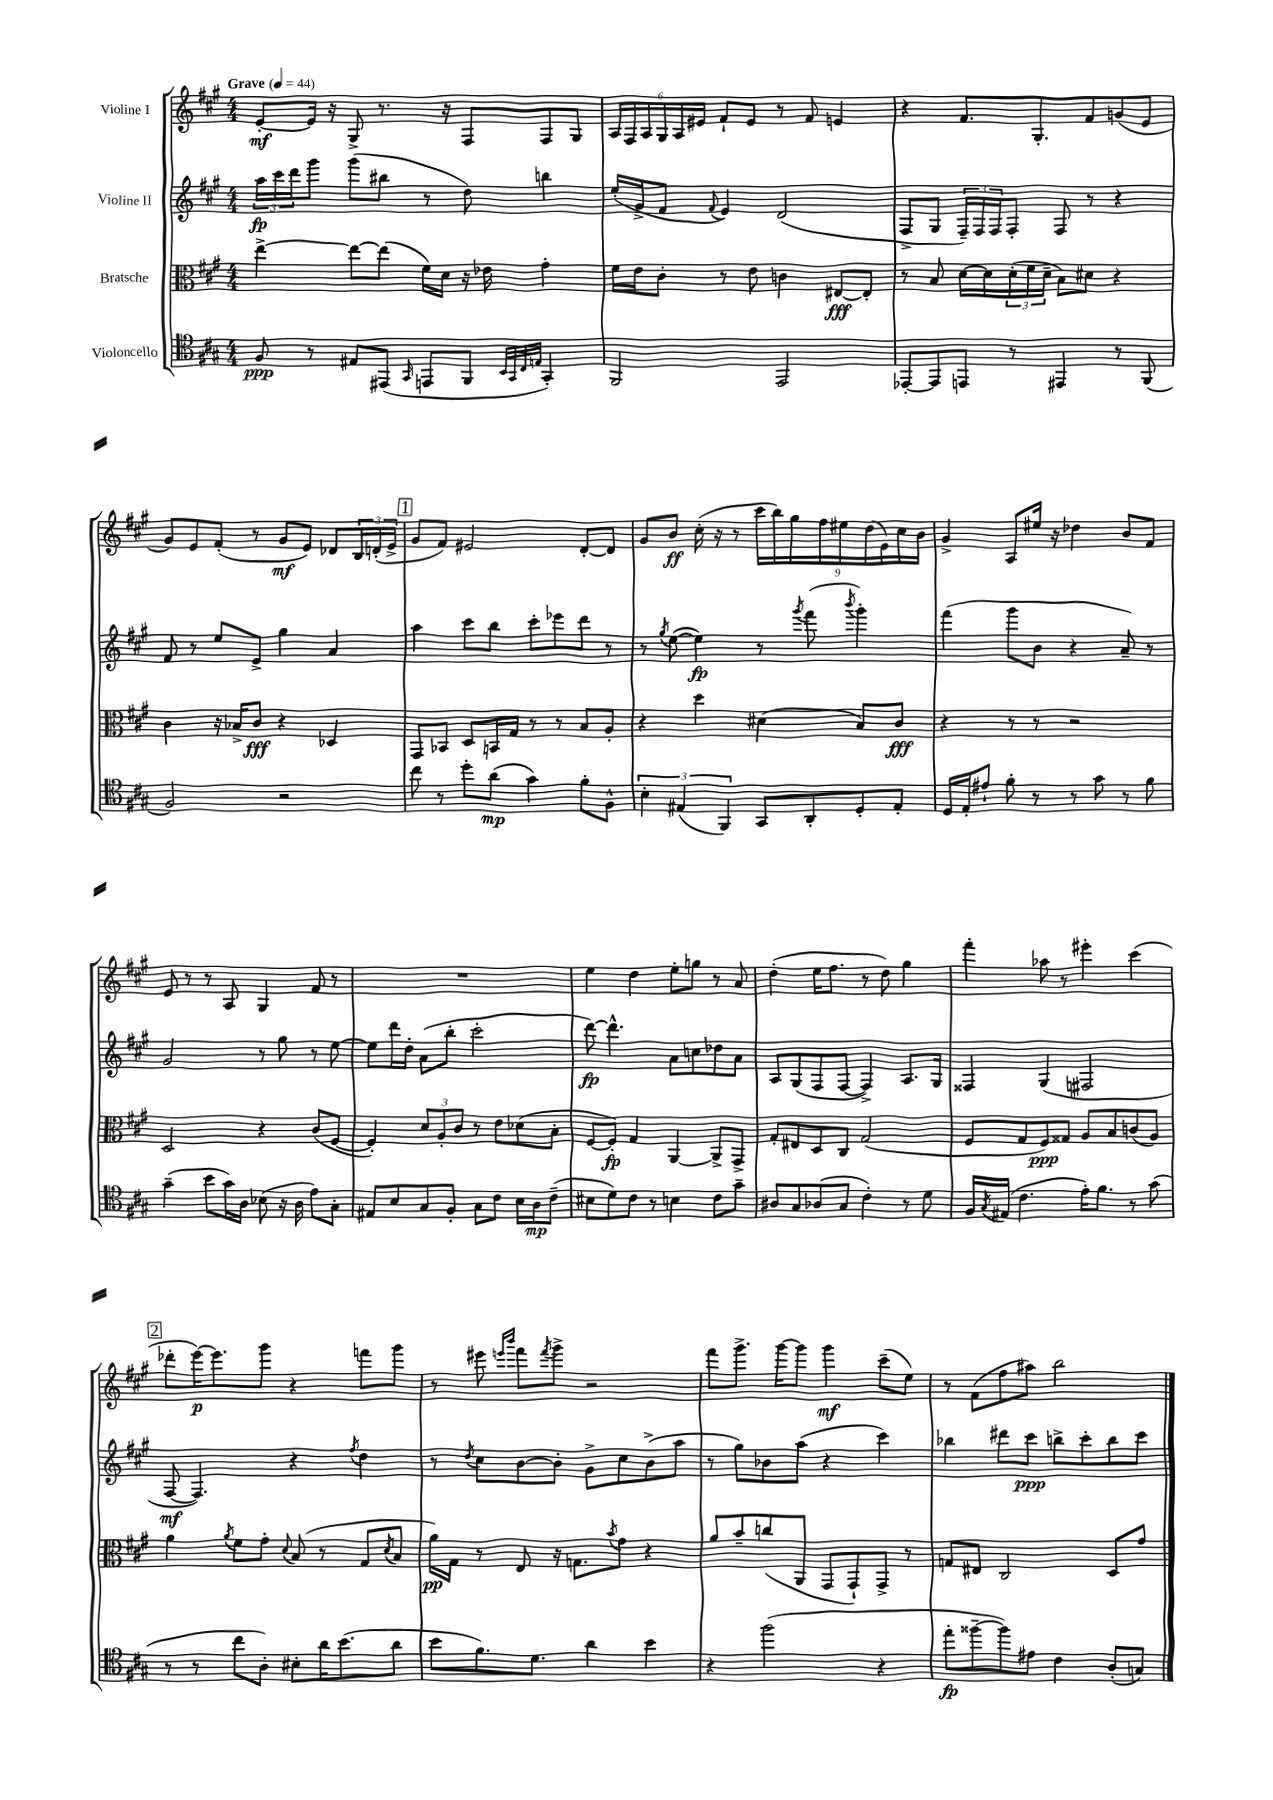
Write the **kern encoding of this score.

**kern	**kern	**kern	**kern
*staff4	*staff3	*staff2	*staff1
*clefC4	*clefC3	*clefG2	*clefG2
*k[f#c#g#]	*k[f#c#g#]	*k[f#c#g#]	*k[f#c#g#]
*M4/4	*M4/4	*M4/4	*M4/4
*MM44	*MM44	*MM44	*MM44
8F#	[4ee^	24aa	[8e'
.	.	24ccc#	.
.	.	24ddd	.
8r	.	8ggg#	16e]
.	.	.	16r
8E#	8ee_	(8ggg#	8G#^
(8EE#	(8ee]	8bb#	8.r
16qqGG#	.	.	.
8EE	16f#)	8r	.
.	16d	.	16r
8FF#	16r	8dd)	8F#
.	16e-	.	.
32qqBB	.	.	.
32qqGG#	.	.	.
32qqC#	.	.	.
32qqE	.	.	.
4GG#')	4g#'	4bb	8F#
.	.	.	8G#
=	=	=	=
2FF#	16f#	(16ee'	24A
.	.	.	24F#
.	16e	16g#^	.
.	.	.	24A
.	8c#'	8f#	24G#
.	.	.	24A
.	.	.	24e#
.	.	8qqf#	.
.	8r	4e)	8f#`
.	8e	.	8e#
2EE	4c	(2d	8r
.	.	.	8f#
.	[8E#	.	4e
.	8E#']	.	.
=	=	=	=
[8EE-'	8r	8F#^	4r
8EE-]	8B	8G#	.
8EE	[16d	24F#~)	8.f#
.	.	24F#	.
.	16d]	.	.
.	.	24F#	.
8r	(24d'	8F#'	.
.	24f#	.	.
.	.	.	8.G#'
.	24d~	.	.
4EE#	8B)	8F#	.
.	8d#	8r	8f#
8r	4r	4r	(8g
(8FF#	.	.	8e
=	=	=	=
2F#)	4c#	8f#	8g#)
.	.	8r	8e
.	16r	8ee	(8f#'
.	16B-^	.	.
.	8c#	8e^	8r
2r	4r	4gg#	8g#
.	.	.	8e)
.	4D-	4a	8d-
.	.	.	24B
.	.	.	(24d'
.	.	.	24e^
=	=	=	=
8cc#	8GG#	4aa	8g#
8r	8BB-	.	8f#)
8dd'	8D	8ccc#	2e#
(8a	16BB	8bb	.
.	16G#	.	.
4g#)	8r	8ccc#'	.
.	8r	8eee-	.
8f#'	8B	8ddd	[8d'
8F#^^	8A'	8r	8d]
=	=	=	=
6B'	4r	8r	8g#
.	.	8qgg#	.
.	.	([8ee	8b
(6E#	.	.	.
.	4dd	4ee])	(16cc#'
.	.	.	16r
6FF#)	.	.	.
.	.	.	8r
8GG#	(4d#	8r	18ccc#
.	.	.	18bb)
.	.	.	18gg#
.	.	8qggg#	.
8AA'	.	(8fff#	.
.	.	.	18ff#
.	.	.	18ee#
.	.	8qbbb	.
8D'	8B)	4ggg#')	.
.	.	.	(18dd
.	.	.	18e)
8E#'	8c#	.	.
.	.	.	18cc#
.	.	.	18b
=	=	=	=
16D	4r	(4fff#	4g#^
16E'	.	.	.
8e#`	.	.	.
8f#'	8r	8ggg#	8A
8r	8r	8b	16ee#
.	.	.	16r
8r	2r	4r	4dd-
8g#	.	.	.
8r	.	8a~)	8b
8f#	.	8r	8f#
=	=	=	=
(4g#~	2D	2g#	8e
.	.	.	8r
8b	.	.	8r
16g#)	.	.	8A
16A	.	.	.
(8B-	4r	8r	4G#
16r	.	8gg#	.
16A	.	.	.
8e)	(8c#	8r	8f#
8G#'	[8F#	[8ee	8r
=	=	=	=
8E#	4F#'])	8ee]	1r
8B	.	16ddd	.
.	.	16dd'	.
8G#	12d	(8a	.
.	12A'	.	.
8F#'	.	8bb'	.
.	12c#	.	.
8G#	8r	2ccc#'	.
8c#	8e	.	.
16B	(8d-	.	.
16A	.	.	.
(8c#~	8B'	.	.
=	=	=	=
8B#	[8F#	[8ddd)	4ee
8d)	8F#'])	4.ddd^^]	.
8c#	4G#	.	4dd
8r	.	.	.
4B	[4AA	8a	8ee'
.	.	8cc	8gg
8c#	8AA^]	8dd-	8r
8g#~	8GG#^	8a	8a
=	=	=	=
8A#	8G#'	8A	(4dd'
8G#	8E#	(8G#	.
(8A-	8D	8F#	16ee
.	.	.	8.ff#
8G#	8C#	[8F#	.
4c#')	(2G#	4F#^])	8r
.	.	.	8dd)
8r	.	8.A	4gg#
8d	.	.	.
.	.	16G#	.
=	=	=	=
16F#	8F#	4F##	4fff#'
8qG#	.	.	.
(16E#	.	.	.
4.c#	8G#	.	.
.	8F#)	(4G#	8aa-
.	8G##	.	8r
16e')	8A	2F#	4eee#'
8.f#	.	.	.
.	8B	.	.
8r	(8c	.	(4ccc#
(8g#	8A)	.	.
=	=	=	=
8r	4a	[8F#	8ddd-'
8r	.	4.F#])	[16eee)
.	.	.	8.eee]
.	8qa	.	.
8cc#	8f#	.	.
8A')	8g#'	.	8ggg#
.	8qqd	.	.
8B#'	(8B	4r	4r
16a	8r	.	.
(8.b	.	.	.
.	.	8qff#	.
.	8G#	4dd	8fff
.	8qd	.	.
8a	8B	.	8ggg#
=	=	=	=
8b	16a)	8r	8r
.	16G#	.	.
.	.	8qdd	.
8.f#)	8r	8cc#	8eee#
.	.	.	16qqeee
.	.	.	16qqbbb
.	8E	[8b	8fff#
8.d	.	.	.
.	.	.	8qfff#
.	16r	8b']	8ggg#^
.	8.G	.	.
4a	.	8g#^	2r
.	8qb	.	.
.	8g#	8cc#	.
4b	4r	(8b^	.
.	.	8aa	.
=	=	=	=
4r	8a	8r	8fff#
.	8b~	8gg#)	8.ggg#^
(2ff#	(8cc	8b-	.
.	.	.	[16ggg#
.	8AA	(8aa	8ggg#]
.	8GG#	4r	4ggg#
.	8GG#`)	.	.
4r	8GG#^	4ccc#)	(8ccc#~
.	8r	.	8ee)
=	=	=	=
8ee'	8G	4bb-	8r
[8ff##~	8E#	.	(8f#
8ff##])	2C#	8ddd#	8ff#
8e#	.	8ccc#	8aa#)
4c#	.	8bb^	2bb
.	.	8ccc#'	.
(8A'	8D	8bb	.
8G)	8g#	8ccc#	.
==	==	==	==
*-	*-	*-	*-
